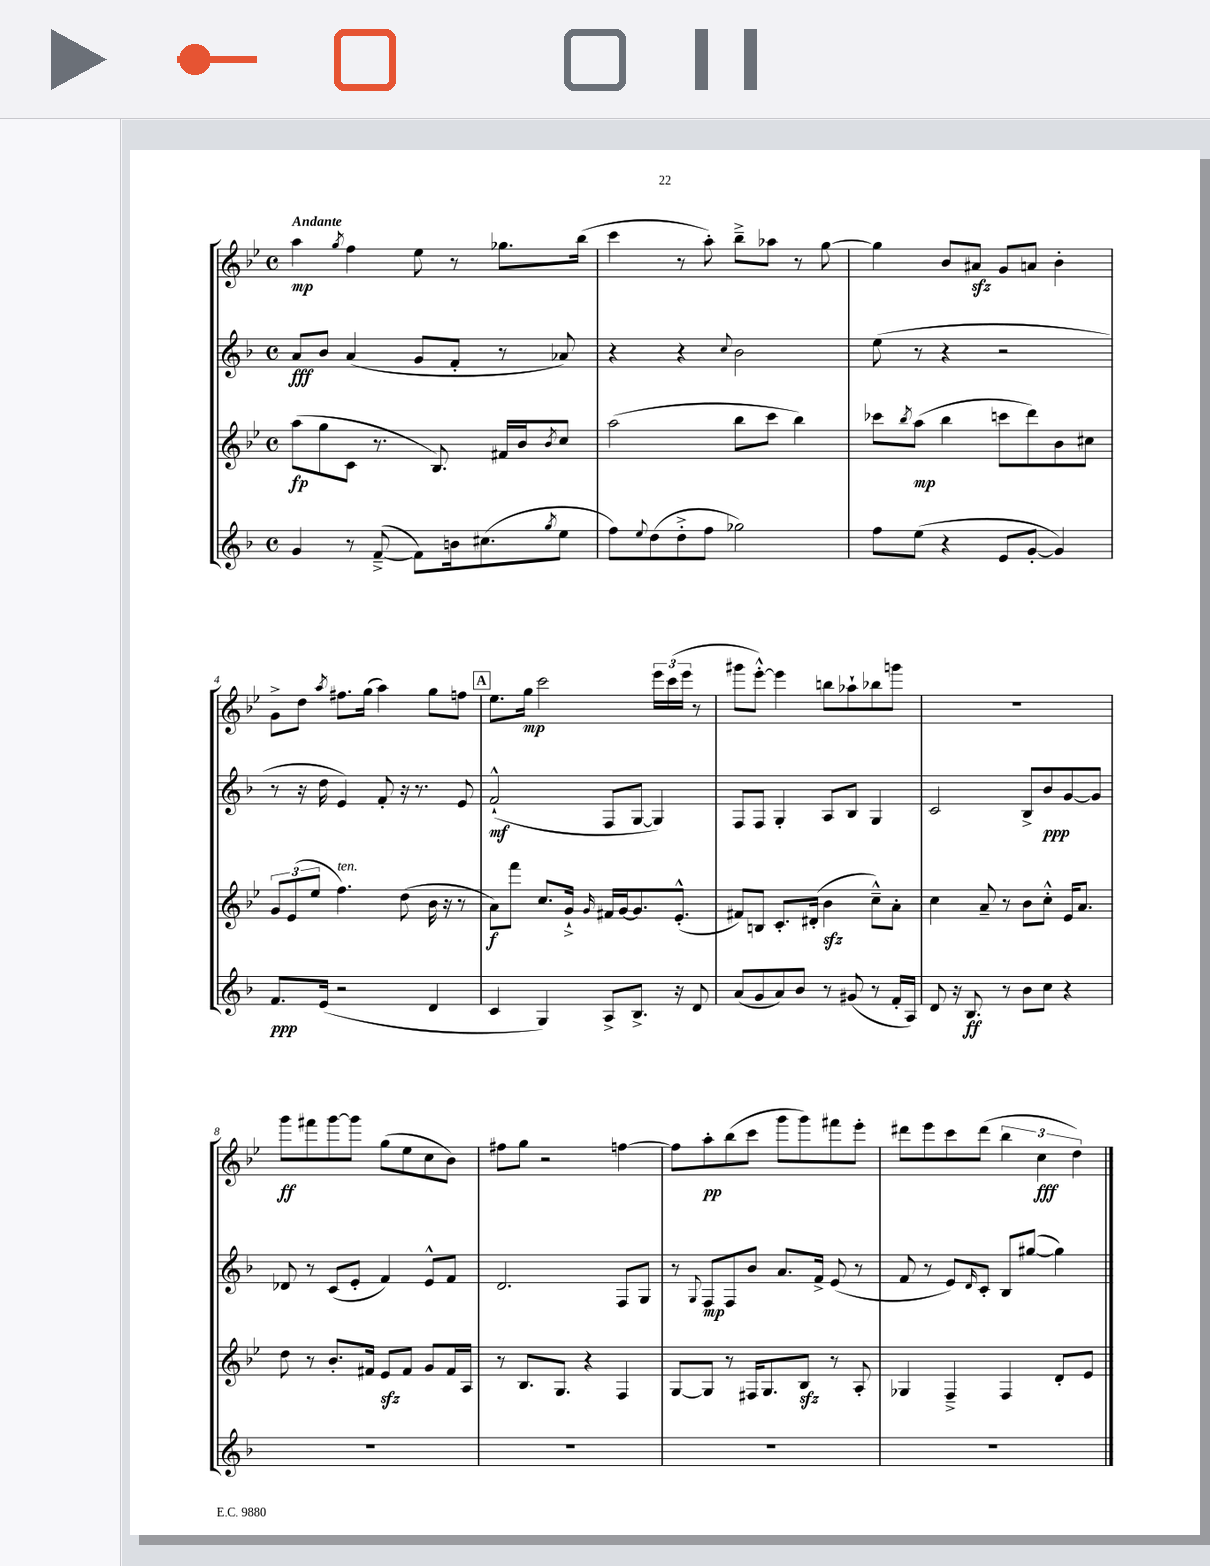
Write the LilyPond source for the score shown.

<<
\new StaffGroup <<
\new Staff = "s0" {
    \clef treble \key bes \major \defaultTimeSignature \time 4/4 \tempo "Andante"
    a''4\mp \acciaccatura { g''8 } f''4 ees''8 r8 ges''8. bes''16( |
    c'''4 r8 a''8-.) bes''8---> aes''8 r8 g''8~ |
    g''4 bes'8 ais'8\sfz g'8 a'8 bes'4-. |
    g'8-> d''8 \acciaccatura { a''8 } fis''8. g''16( a''4) g''8 f''8 |
    \mark \markup { \box "A" } ees''8. g''16\mp c'''2 \tuplet 3/2 { ees'''16 c'''16( ees'''16 } r8 |
    gis'''8 ees'''8~-.-^) ees'''4 b''8 aes''8-! bes''8 g'''8 |
    R1 |
    g'''8\ff fis'''8 g'''8~ g'''8 g''8( ees''8 c''8 bes'8) |
    fis''8 g''8 r2 f''4~ |
    f''8 a''8-.\pp bes''8( c'''8 g'''8 g'''8) fis'''8 ees'''8-. |
    dis'''8 ees'''8 c'''8 dis'''8( \tuplet 3/2 { bes''4 c''4\fff d''4) } \bar "|." |
}
\new Staff = "s1" {
    \clef treble \key f \major \defaultTimeSignature \time 4/4
    a'8\fff bes'8 a'4( g'8 f'8-. r8 aes'8) |
    r4 r4 \appoggiatura { c''8 } bes'2 |
    e''8( r8 r4 r2 |
    r8 r16 d''16 e'4) f'8-. r16 r8. e'8 |
    \mark \markup { \box "A" } f'2-!-^\mf( f8 g8~ g4) |
    f8 f8 g4-. a8 bes8 g4 |
    c'2 bes8-> bes'8\ppp g'8~ g'8 |
    des'8 r8 c'8( e'8-. f'4) e'8-^ f'8 |
    d'2. f8 g8 |
    r8 \appoggiatura { g8 } f8\mp f8 bes'8 a'8. f'16-> e'8( r8 |
    f'8 r8 e'8) \grace { d'16 } c'8-. bes8 gis''8~( gis''4) \bar "|." |
}
\new Staff = "s2" {
    \clef treble \key bes \major \defaultTimeSignature \time 4/4
    a''8\fp( g''8 c'8 r8. bes8.) fis'16 bes'16 \acciaccatura { bes'8 } c''8 |
    a''2( bes''8 c'''8 bes''4) |
    ces'''8 \acciaccatura { bes''8 } a''8\mp( bes''4 c'''8 d'''8) bes'8 cis''8 |
    \tuplet 3/2 { g'8 ees'8( ees''8 } f''4.^\markup { \italic "ten." }) d''8( bes'16 r16 r8 |
    \mark \markup { \box "A" } a'8\f) f'''8 c''8. g'16-!-> \grace { g'16 } fis'16 g'16~ g'8. ees'8.-.-^( |
    fis'8) b8 c'8.-. dis'16-.( bes'4\sfz c''8---^) a'8-. |
    c''4 a'8-- r8 bes'8 c''8-.-^ ees'16 a'8. |
    d''8 r8 bes'8.-. fis'16 ees'8\sfz fis'8 g'8 fis'16 a16 |
    r8 bes8. g8. r4 f4 |
    g8~ g8 r8 fis16 g8. bes8\sfz r8 a8-. |
    ges4 f4---> f4 d'8-. ees'8 \bar "|." |
}
\new Staff = "s3" {
    \clef treble \key f \major \defaultTimeSignature \time 4/4
    g'4 r8 f'8~--->( f'8) b'16 cis''8.( \acciaccatura { g''8 } e''8 |
    f''8) \appoggiatura { e''8 } d''8( d''8-.-> f''8 ges''2) |
    f''8 e''8( r4 e'8 g'8~-. g'4) |
    f'8.\ppp e'16( r2 d'4 |
    \mark \markup { \box "A" } c'4 g4) a8-> bes8.-> r16 d'8 |
    a'8( g'8 a'8) bes'8 r8 gis'8( r8 f'16-. a16) |
    d'8 r16 bes8.\ff r8 bes'8 c''8 r4 |
    R1 |
    R1 |
    R1 |
    R1 \bar "|." |
}
>>
>>
